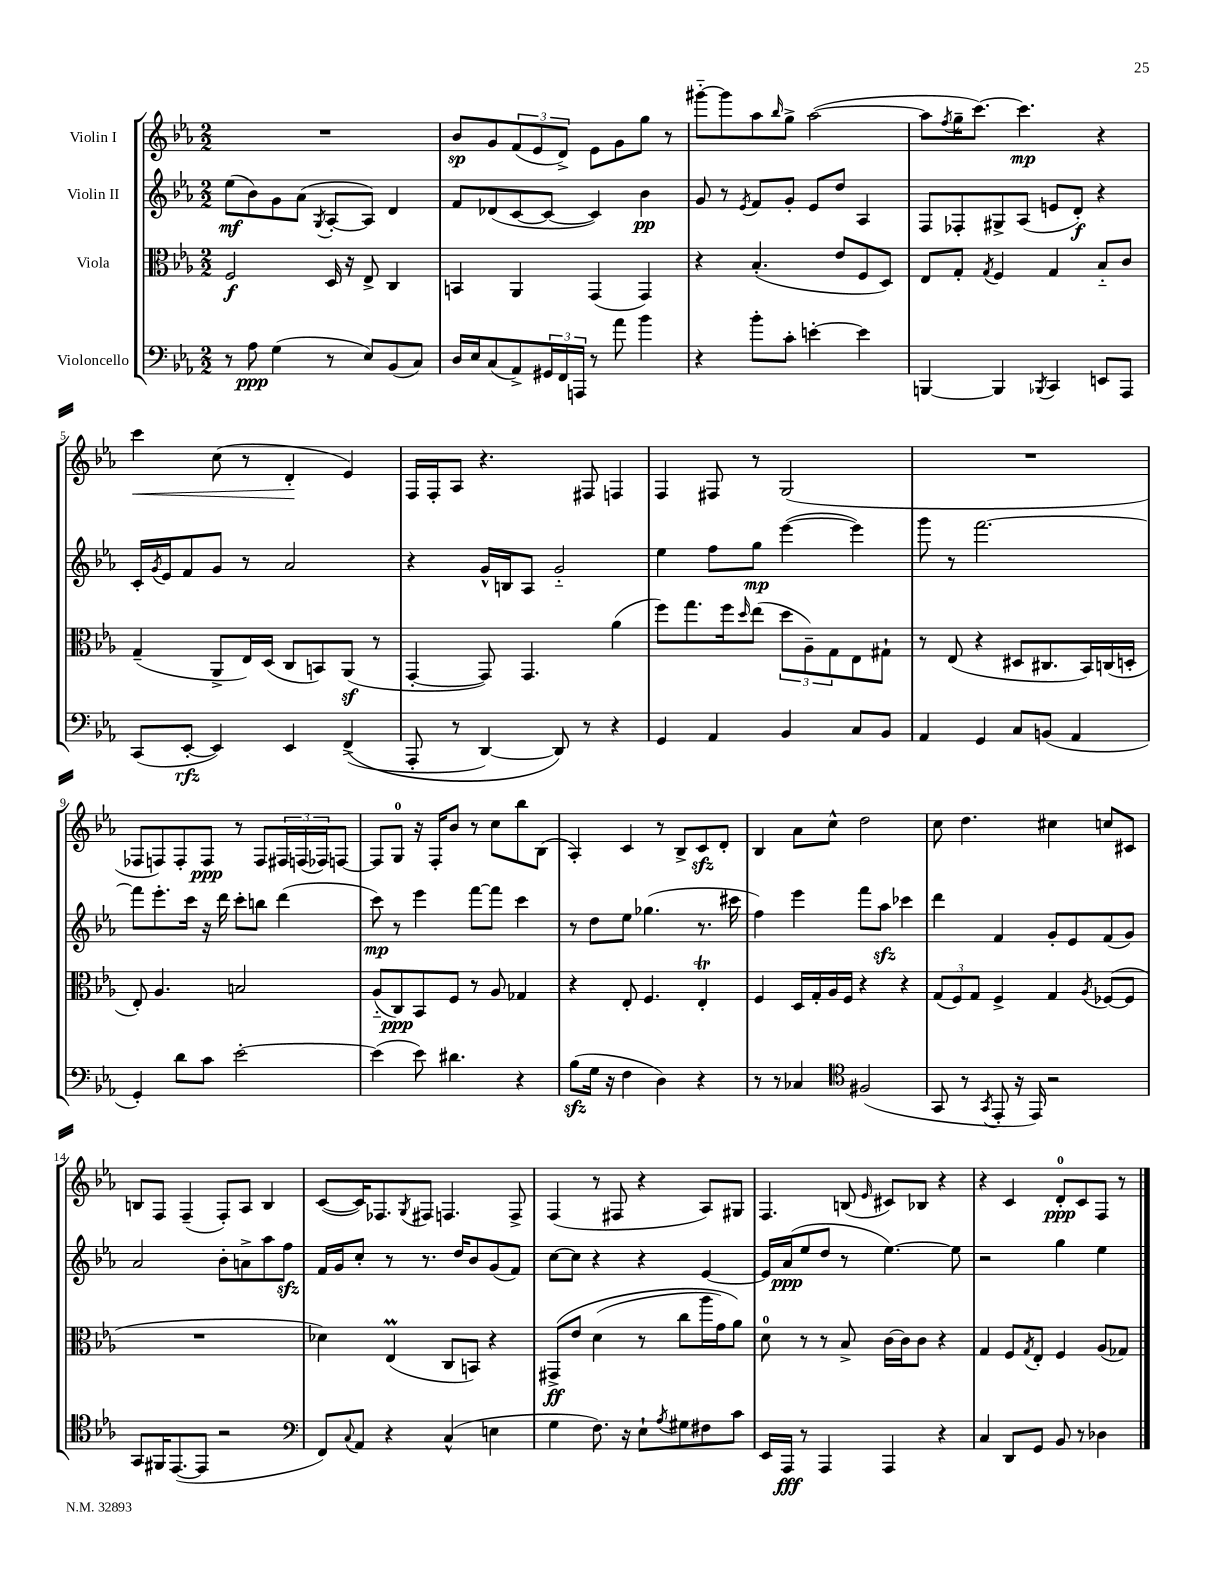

**kern	**kern	**kern	**kern
*staff4	*staff3	*staff2	*staff1
*clefF4	*clefC3	*clefG2	*clefG2
*k[b-e-a-]	*k[b-e-a-]	*k[b-e-a-]	*k[b-e-a-]
*M2/2	*M2/2	*M2/2	*M2/2
8r	2F	(8ee-	1r
8A-	.	8b-)	.
(4G	.	8g	.
.	.	(8a-	.
.	.	8qG	.
8r	16D	[8A-'	.
.	16r	.	.
8E-)	8E-^	8A-])	.
(8BB-	4C	4d	.
8C)	.	.	.
=	=	=	=
16D	4BB	8f	8b-
16E-	.	.	.
(8C	.	(8d-	8g
8AA-^)	4AA-	[8c	(12f
.	.	.	12e-
24GG#	.	8c_	.
24FF	.	.	12d^)
24AAA	.	.	.
8r	(4GG	4c])	8e-
8a-	.	.	8g
4b-	4GG)	4b-	8gg
.	.	.	8r
=	=	=	=
4r	4r	8g	[8ggg#'~
.	.	8r	8ggg#]
.	.	8qe-	.
8b-'	(4.B-'	8f	8aa-
.	.	.	16qqbb-
8c'	.	8g'	8gg^
[4e'	.	8e-	([2aa-
.	8e-	8dd	.
4e]	8F	4A-	.
.	8D)	.	.
=	=	=	=
[4BBB	8E-	8F	8aa-]
.	.	.	8qff
.	8G'	8F-'	16gg~
.	.	.	[8.ccc)
.	8qG	.	.
4BBB]	4F	8G#^	.
.	.	(8A-	4.ccc]
8qBBB-	.	.	.
4CC	4G	8e	.
.	.	8d')	.
8EE	8B-'~	4r	4r
8AAA-	8c	.	.
=	=	=	=
(8CC	(4G~	16c'	4ccc
.	.	8qg	.
.	.	16e-	.
[8EE-'	.	8f	.
4EE-])	8AA-^	8g	(8cc
.	16E-)	8r	8r
.	(16D	.	.
4EE-	8C	2a-	4d'
.	8BB)	.	.
&((4FF^	(8AA-	.	4e-)
.	8r	.	.
=	=	=	=
8AAA-'	[4GG'	4r	16F
.	.	.	16F'
8r	.	.	8A-
[4DD)	8GG])	16g^^	4.r
.	.	16B	.
.	4.GG	8A-	.
8DD]&)	.	2g'~	.
8r	.	.	8F#
4r	(4a-	.	4F
=	=	=	=
4GG	8ff)	4ee-	4F
.	8.gg	.	.
4AA-	.	8ff	8F#
.	16ff	.	.
.	16qqdd	.	.
.	(8ee-	8gg	8r
4BB-	12dd	([4eee-	(2G
.	12A-~)	.	.
.	12G	.	.
8C	8E-	4eee-])	.
8BB-	8G#`	.	.
=	=	=	=
4AA-	8r	8ggg	1r
.	(8E-	8r	.
4GG	4r	[2.fff	.
8C	8D#	.	.
(8BB	8.C#	.	.
4AA-	.	.	.
.	16BB-)	.	.
.	(16C	.	.
.	16D'	.	.
=	=	=	=
4GG')	8E-')	8fff]	8F-
.	4.A-	8.eee-'	8F)
8d	.	.	8F'
.	.	16ccc	.
8c	.	16r	8F
.	.	16ddd	.
[2e-'	2B	8ccc'	8r
.	.	8bb	8F
.	.	(4ddd	24F#
.	.	.	(24F
.	.	.	24F-)
.	.	.	[8F
=	=	=	=
(4e-]	(8A-'~	8ccc)	8F]
.	8C)	8r	8G
8e-)	8BB-	4eee-	16r
.	.	.	16F'
4.d#	8F	.	8b-
.	8r	[8fff	8r
.	8A-	8fff]	8cc
4r	4G-	4ccc	8bb-
.	.	.	(8B-
=	=	=	=
(8B-	4r	8r	4A-')
16G	.	8dd	.
16r	.	.	.
4F	8E-'	8ee-	4c
.	4.F	(4.gg-	.
4D)	.	.	8r
.	.	.	8B-^
4r	4E-'	8.r	8c
.	.	.	8d'
.	.	16ccc#	.
=	=	=	=
8r	4F	4ff)	4B-
8r	.	.	.
4C-	16D	4eee-	8a-
.	16G'	.	.
.	16A-	.	8cc^^
.	16F	.	.
*clefC4	*	*	*
(2F#	4r	8fff	2dd
.	.	8aa-	.
.	4r	4ccc-	.
=	=	=	=
8GG	(12G	4ddd	8cc
.	12F)	.	.
8r	.	.	4.dd
.	12G	.	.
8qGG	.	.	.
8EE-'	4F^	4f	.
16r	.	.	.
16EE-)	.	.	.
2r	4G	8g'	4cc#
.	.	8e-	.
.	8qA-	.	.
.	([8F-	(8f	8cc
.	8F-]	8g)	8c#
=	=	=	=
8GG	1r	2a-	8B
16FF#	.	.	8F
([8.EE-	.	.	.
.	.	.	(4F~
8EE-]	.	.	.
2r	.	8b-'	8F')
.	.	8a^	8A-
.	.	8aa-	4B
.	.	8ff	.
=	=	=	=
*clefF4	*	*	*
8FF)	4d-)	16f	([8c
.	.	16g	.
8qqC	.	.	.
8AA-	.	8cc'	16c])
.	.	.	8.F-
4r	(4E-	8r	.
.	.	.	8qG
.	.	8.r	8F#
(4C^^	8C	.	4.F
.	.	16dd	.
.	8BB)	8b-	.
4E	4r	(8g	.
.	.	8f)	8F^
=	=	=	=
4G	&(8GG#^	[8cc	(4F
.	8e-	8cc]	.
8.F)	(4d	4r	8r
.	.	.	8F#
16r	.	.	.
8E-`	8r	4r	4r
8qA-	.	.	.
8G#	8cc	.	.
8F#	16aa-	[4e-	8A-)
.	16g)	.	.
8c	8a-&)	.	8G#
=	=	=	=
16EE-	8d	16e-]	4.F
16AAA-	.	(16a-	.
8r	8r	8ee-	.
4AAA-	8r	8dd	.
.	8B-^	8r	(8B
.	.	.	16qqe-
4AAA-	[16c	[4.ee-)	8c#)
.	16c]	.	.
.	8c	.	8B-
4r	4r	.	4r
.	.	8ee-]	.
=	=	=	=
4C	4G	2r	4r
8DD	8F	.	4c
.	8qG	.	.
8GG	8E-'	.	.
8BB-	4F	4gg	8d'
8r	.	.	8c
4D-	(8A-	4ee-	8F
.	8G-)	.	8r
==	==	==	==
*-	*-	*-	*-
